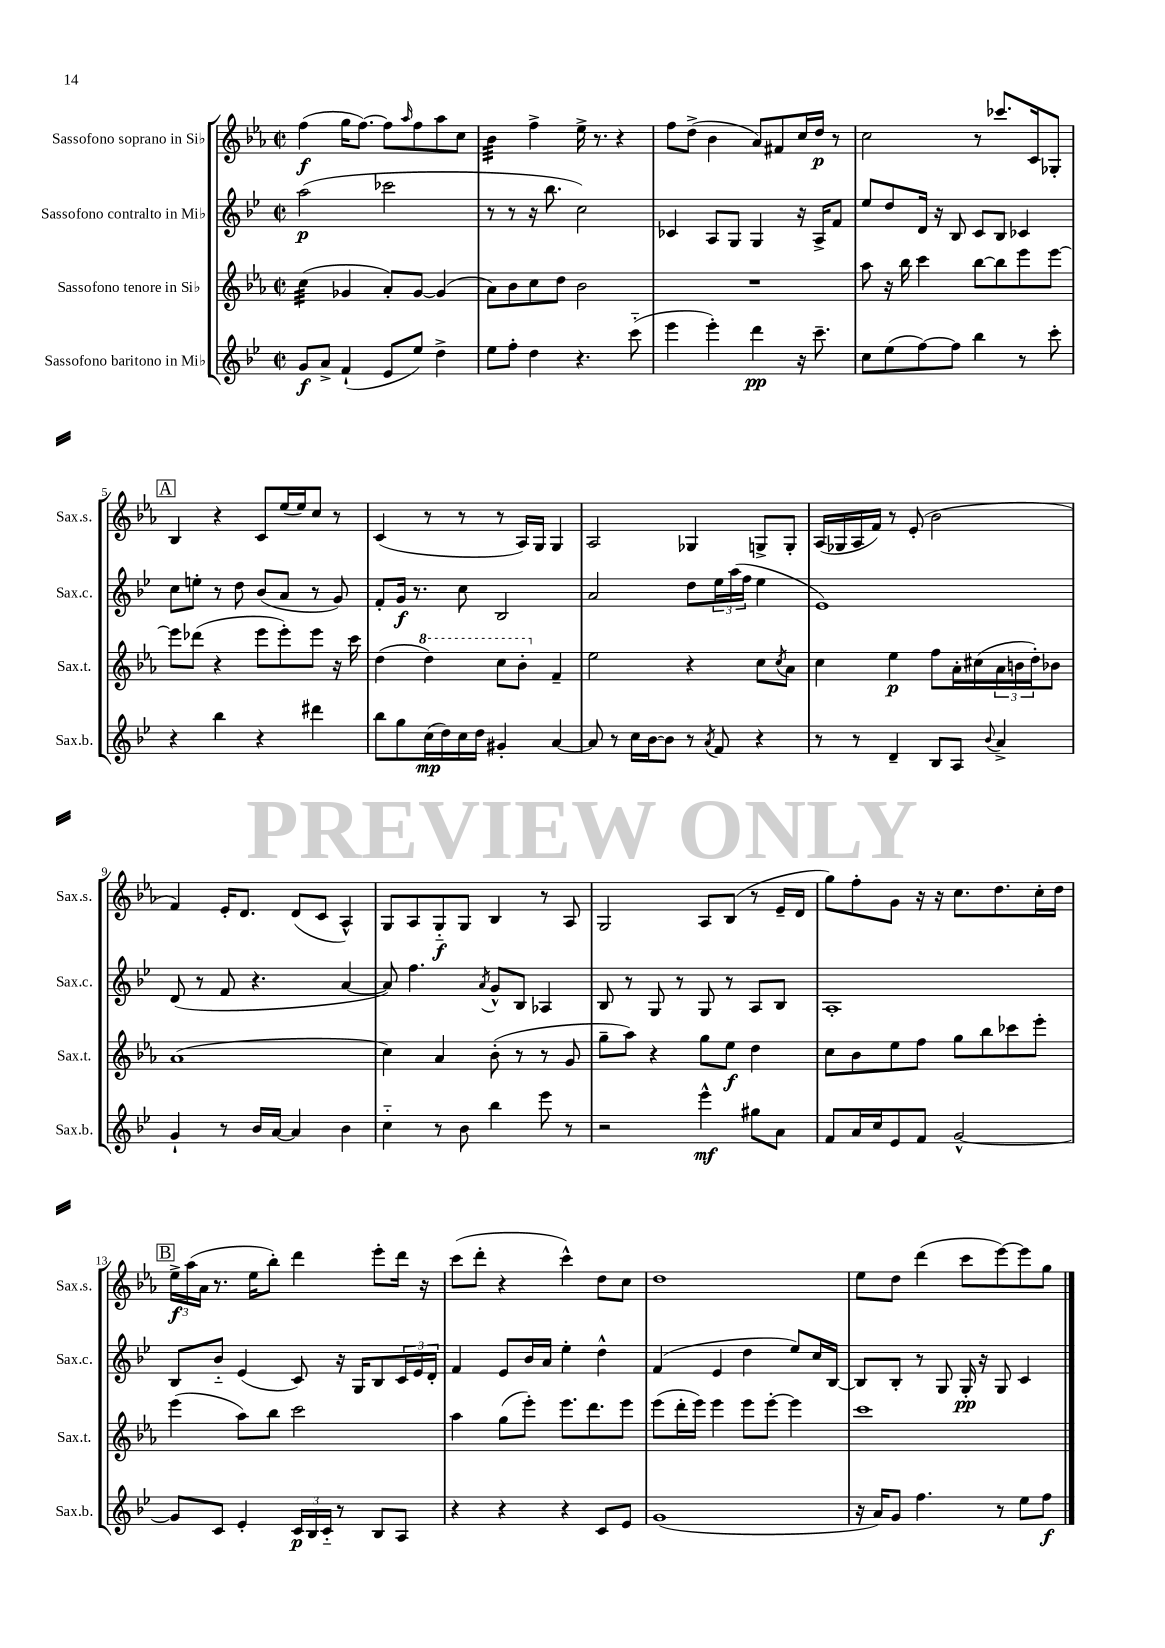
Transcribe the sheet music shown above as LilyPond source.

<<
\new StaffGroup <<
\new Staff = "s0" \with { instrumentName = "Sassofono soprano in Sib" shortInstrumentName = "Sax.s." } {
    \clef treble \key ees \major \defaultTimeSignature \time 2/2
    f''4\f( g''16 f''8.~) f''8 \grace { aes''16 } f''8 aes''8 c''8 |
    bes'4:32 f''4-> ees''16-> r8. r4 |
    f''8 d''8->( bes'4 aes'8) fis'8 c''16 d''16\p r8 |
    c''2 r8 ces'''8. c'16 ges8-. |
    \mark \markup { \box "A" } bes4 r4 c'8 ees''16( ees''16) c''8 r8 |
    c'4( r8 r8 r8 aes16) g16 g4 |
    aes2 ges4 g8-> g8-. |
    aes16( ges16 aes16 f'16) r8 ees'8-.( bes'2 |
    f'4) ees'16-. d'8. d'8( c'8 aes4-^) |
    g8 aes8 g8-_\f g8 bes4 r8 aes8 |
    g2 aes8 bes8( r8 ees'16-- d'16 |
    g''8) f''8-. g'8 r16 r16 c''8. d''8. c''16-. d''16 |
    \mark \markup { \box "B" } \tuplet 3/2 { ees''16->\f aes''16( aes'16 } r8. ees''16 bes''8-.) d'''4 ees'''8-. d'''16 r16 |
    c'''8( d'''8-. r4 c'''4-^) d''8 c''8 |
    d''1 |
    ees''8 d''8 d'''4( c'''8 ees'''8~) ees'''8 g''8 \bar "|." |
}
\new Staff = "s1" \with { instrumentName = "Sassofono contralto in Mib" shortInstrumentName = "Sax.c." } {
    \clef treble \key bes \major \defaultTimeSignature \time 2/2
    a''2\p( ces'''2 |
    r8 r8 r16 bes''8. c''2) |
    ces'4 a8 g8 g4 r16 a16-> f'8 |
    ees''8 d''8 d'16 r16 bes8 c'8 bes8 ces'4 |
    \mark \markup { \box "A" } c''8 e''8-. r8 d''8 bes'8( a'8 r8 g'8) |
    f'8-. g'16\f r8. c''8 bes2 |
    a'2 d''8 \tuplet 3/2 { ees''16 a''16( f''16 } ees''4 |
    ees'1) |
    d'8( r8 f'8 r4. a'4~ |
    a'8) f''4. \acciaccatura { a'8 } g'8-^ bes8 aes4 |
    bes8 r8 g8 r8 g8 r8 a8 bes8 |
    a1-. |
    \mark \markup { \box "B" } bes8 bes'8-_ ees'4( c'8) r16 g16 bes8 \tuplet 3/2 { c'16 ees'16 d'16-. } |
    f'4 ees'8 bes'16 a'16 ees''4-. d''4-^ |
    f'4( ees'4 d''4 ees''8) c''16 bes16~ |
    bes8 bes8-. r8 g8 g16-.\pp r16 g8 c'4 \bar "|." |
}
\new Staff = "s2" \with { instrumentName = "Sassofono tenore in Sib" shortInstrumentName = "Sax.t." } {
    \clef treble \key ees \major \defaultTimeSignature \time 2/2
    c''4:32( ges'4 aes'8-.) ges'8~ ges'4( |
    aes'8) bes'8 c''8 d''8 bes'2 |
    R1 |
    aes''8 r16 bes''16 c'''4 bes''8~ bes''8 ees'''8 ees'''8~ |
    \mark \markup { \box "A" } ees'''8 des'''8( r4 ees'''8 ees'''8-.) ees'''8 r16 c'''16 |
    d''4( \ottava #1 d'''4) c'''8 bes''8-. \ottava #0 f'4-- |
    ees''2 r4 c''8 \acciaccatura { c''8 } aes'8 |
    c''4 ees''4\p f''8 aes'16-. cis''16( \tuplet 3/2 { aes'16 b'16 d''16-.) } bes'8 |
    aes'1( |
    c''4) aes'4 bes'8-.( r8 r8 g'8 |
    g''8-- aes''8) r4 g''8 ees''8\f d''4 |
    c''8 bes'8 ees''8 f''8 g''8 bes''8 ces'''8 ees'''8-. |
    \mark \markup { \box "B" } ees'''4( aes''8) bes''8 c'''2 |
    aes''4 g''8( ees'''8-.) ees'''8. d'''8. ees'''8 |
    ees'''8( d'''16-. ees'''16) ees'''4 ees'''8 ees'''8~-. ees'''4 |
    c'''1 \bar "|." |
}
\new Staff = "s3" \with { instrumentName = "Sassofono baritono in Mib" shortInstrumentName = "Sax.b." } {
    \clef treble \key bes \major \defaultTimeSignature \time 2/2
    g'8\f a'8-> f'4-!( ees'8 ees''8) d''4-> |
    ees''8 f''8-. d''4 r4. c'''8-_( |
    ees'''4 ees'''4-.) d'''4\pp r16 c'''8.-- |
    c''8 ees''8( f''8~) f''8 bes''4 r8 c'''8-. |
    \mark \markup { \box "A" } r4 bes''4 r4 dis'''4 |
    bes''8 g''8 c''16\mp( d''16) c''16 d''16 gis'4-. a'4~ |
    a'8 r8 c''16 bes'16~ bes'8 r8 \acciaccatura { a'8 } f'8 r4 |
    r8 r8 d'4-- bes8 a8 \appoggiatura { bes'8 } a'4-> |
    g'4-! r8 bes'16 a'16~ a'4 bes'4 |
    c''4-_ r8 bes'8 bes''4 ees'''8 r8 |
    r2 ees'''4-^\mf gis''8 a'8 |
    f'8 a'16 c''16 ees'8 f'8 g'2~-^ |
    \mark \markup { \box "B" } g'8 c'8 ees'4-. \tuplet 3/2 { c'16\p bes16 c'16-_ } r8 bes8 a8 |
    r4 r4 r4 c'8 ees'8 |
    g'1( |
    r16 a'16) g'8 f''4. r8 ees''8 f''8\f \bar "|." |
}
>>
>>
